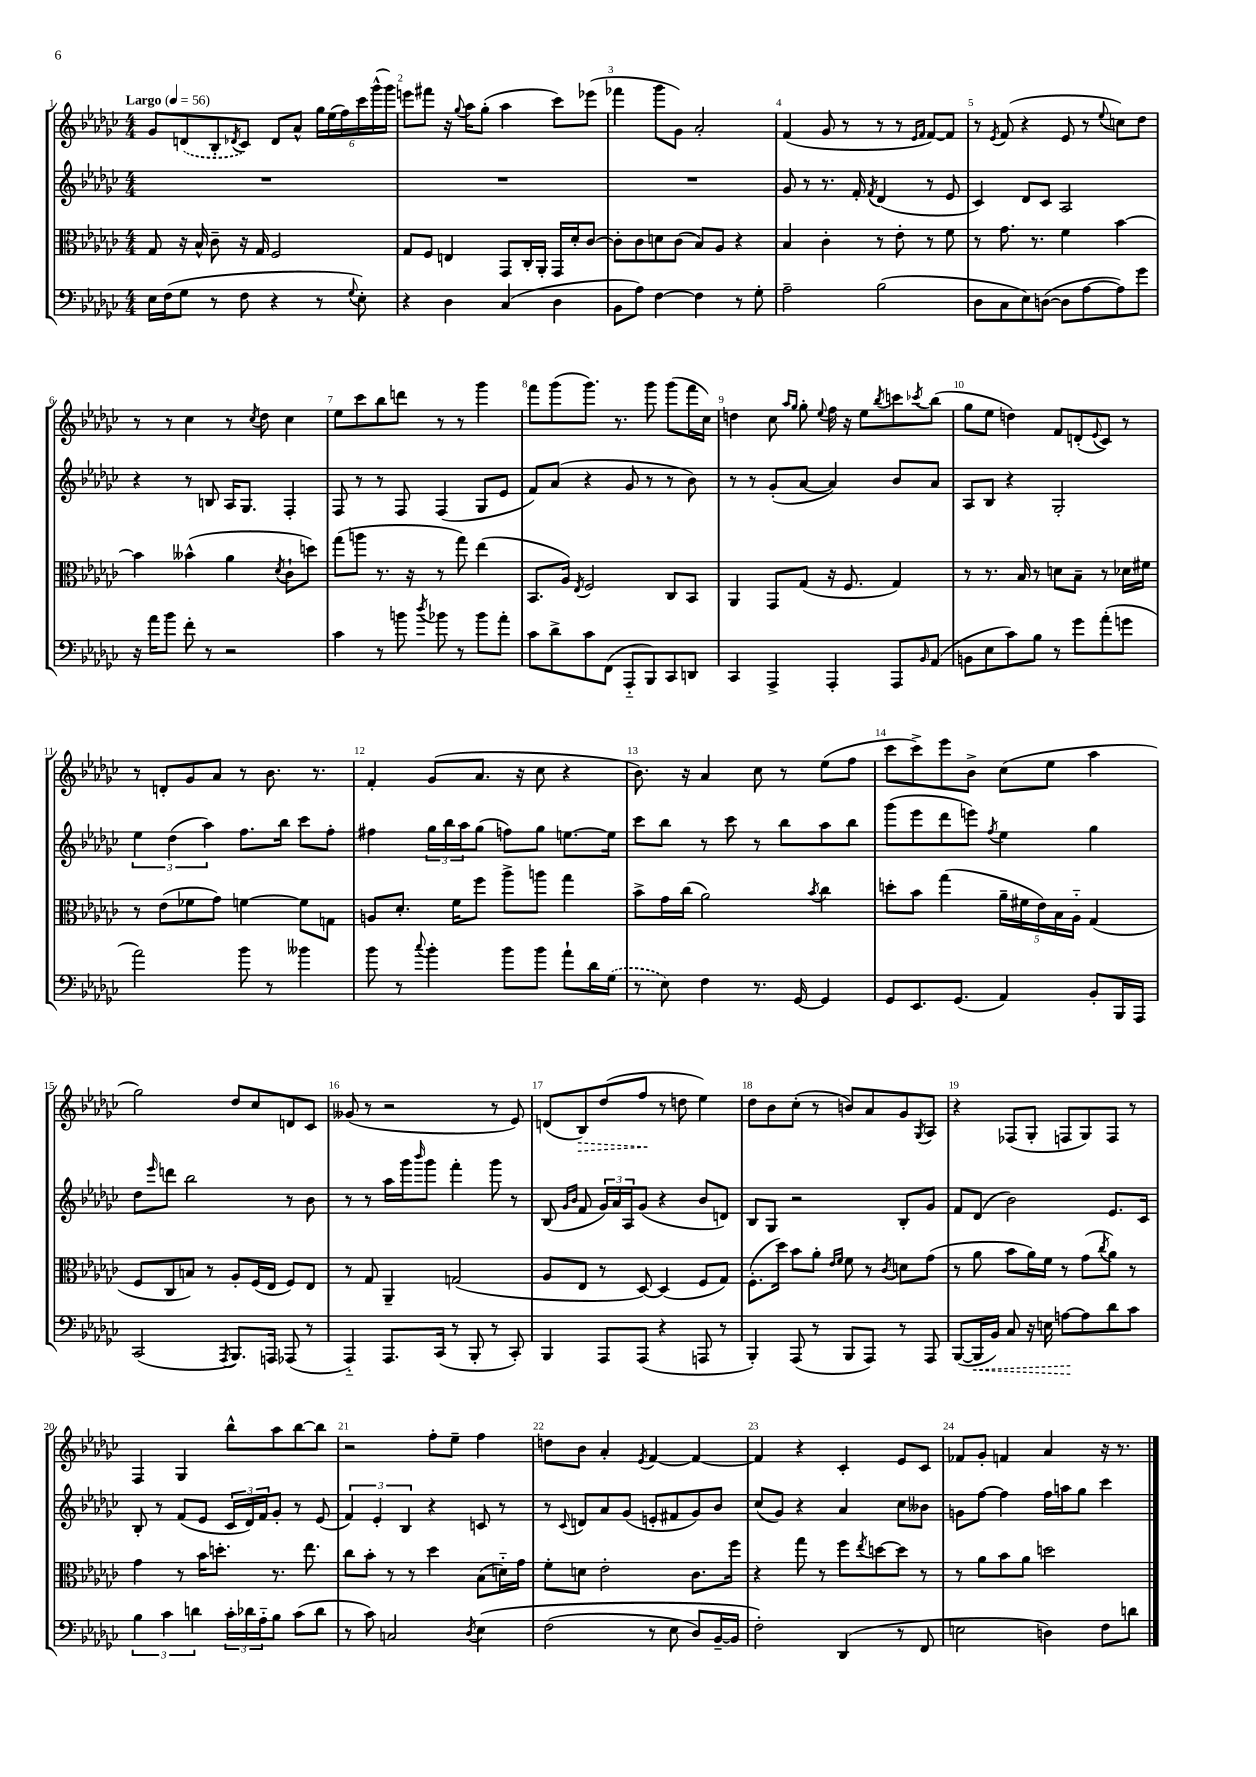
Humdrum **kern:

**kern	**kern	**kern	**kern
*staff4	*staff3	*staff2	*staff1
*clefF4	*clefC3	*clefG2	*clefG2
*k[b-e-a-d-g-c-]	*k[b-e-a-d-g-c-]	*k[b-e-a-d-g-c-]	*k[b-e-a-d-g-c-]
*M4/4	*M4/4	*M4/4	*M4/4
*MM56	*MM56	*MM56	*MM56
16E-	8G-	1r	8g-
(16F	.	.	.
8G-	16r	.	(8d
.	16B-^^	.	.
8r	8c-~	.	8B-'
.	.	.	8qd-
8F	16r	.	8c-)
.	16G-	.	.
4r	2F	.	8d-
.	.	.	8a-^^
8r	.	.	24gg-
.	.	.	(24ee-
.	.	.	24ff)
8qqG-	.	.	.
8E-')	.	.	24ccc-
.	.	.	(24ggg-^^
.	.	.	24ggg-)
=	=	=	=
4r	8G-	1r	8eee
.	8F	.	8fff#
4D-	4E	.	16r
.	.	.	8qqgg-
.	.	.	16aa-
.	.	.	(8gg-'
(4C-	8GG-	.	4aa-
.	16C-'	.	.
.	16AA-'	.	.
4D-	16GG-	.	8ccc-)
.	16d-'	.	.
.	[8c-	.	(8eee-
=	=	=	=
8BB-	8c-']	1r	4fff-
8A-)	8c-	.	.
[4F	8d	.	8ggg-
.	(8c-	.	8g-)
4F]	8B-)	.	2a-'
.	8A-	.	.
8r	4r	.	.
8G-'	.	.	.
=	=	=	=
2A-~	4B-	8g-	(4f
.	.	8r	.
.	4c-'	8.r	8g-
.	.	.	8r
.	.	16f'	.
.	.	8qf	.
(2B-	8r	(4d-	8r
.	8e-'	.	8r
.	.	.	16qqe-
.	.	.	16qqf
.	8r	8r	[8f)
.	8f	8e-	8f]
=	=	=	=
8D-	8r	4c-)	8r
.	.	.	8qe-
8C-	8.g-	.	(8f
8E-)	.	8d-	4r
.	8.r	.	.
([8D	.	8c-	.
8D]	4f	2A-	8e-
[8A-	.	.	8r
.	.	.	8qqee-
8A-])	[4b-	.	8cc)
8g-	.	.	8dd-
=	=	=	=
16r	4b-]	4r	8r
16a-	.	.	.
8b-	.	.	8r
8f'	(4b--^^	8r	4cc-
8r	.	8B	.
2r	4a-	16A-	8r
.	.	8.G-	.
.	.	.	8qcc-
.	.	.	8dd-
.	8qd-	.	.
.	8c-`	4F'	4cc-
.	8dd)	.	.
=	=	=	=
4c-	(8gg-	8F	8ee-
.	8aa	8r	8ccc-
8r	8.r	8r	8bb-
8b	.	8F	8ddd
.	16r	.	.
8qdd-	.	.	.
8b-	8r	(4F	8r
8r	8gg-)	.	8r
8b-	(4ee-	8G-	4ggg-
8a-'	.	8e-	.
=	=	=	=
8c-	8.BB-	8f)	8fff
8d-^	.	(8a-	(8ggg-
.	16A-)	.	.
.	8qE-	.	.
8c-	2F	4r	8.ggg-)
(8FF	.	.	.
.	.	.	8.r
8AAA-'~	.	8g-	.
8BBB-)	.	8r	8ggg-
8CC-	8C-	8r	(8ggg-
8DD	8BB-	8b-)	16fff
.	.	.	16cc-)
=	=	=	=
4CC-	4AA-	8r	4dd
.	.	8r	.
4AAA-^	8GG-	(8g-'	8cc-
.	.	.	16qqaa-
.	.	.	16qqgg-
.	(8G-	[8a-	8gg-'
.	.	.	8qqee-
4AAA-'	16r	4a-])	16ff
.	8.F	.	16r
.	.	.	8ee-
.	.	.	8qbb-
8AAA-	4G-)	8b-	8ccc
16qqBB-	.	.	8qccc-
(8AA-	.	8a-	(8bb-
=	=	=	=
8BB	8r	8A-	8gg-
8E-	8.r	8B-	8ee-
8c-)	.	4r	4dd)
.	16B-	.	.
8B-	8r	.	.
8r	8d	2G-'	8f
8g-	8B-~	.	(8d'
.	.	.	8qqe-
(8a-'	8r	.	8c-)
8g	16d-	.	8r
.	16f#	.	.
=	=	=	=
2a-)	8r	6ee-	8r
.	(8e-	.	8d'
.	.	(6dd-	.
.	8f-	.	8g-
.	.	6aa-)	.
.	8g-)	.	8a-
8b-	[4f	8.ff	8r
8r	.	.	8.b-
.	.	16bb-	.
4b--	8f]	8ccc-	.
.	.	.	8.r
.	8G	8ff'	.
=	=	=	=
8b-	8A	4ff#	4f'
8r	8.d-'	.	.
8qqcc-	.	.	.
4b-'	.	24gg-	(8g-
.	.	24bb-	.
.	16f	.	.
.	.	24aa-	.
.	8ff	(8gg-	8.a-
8b-	8aa-^	8ff)	.
.	.	.	16r
8b-	8aa	8gg-	8cc-
8a-`	4gg-	[8.ee	4r
16d-	.	.	.
(16G-	.	16ee]	.
=	=	=	=
8r	8b-^	8ccc-	8.b-)
8E-)	16g-	8bb-	.
.	(16cc-	.	16r
4F	2a-)	8r	4a-
.	.	8ccc-	.
8.r	.	8r	8cc-
.	.	8bb-	8r
[16GG-	.	.	.
.	8qb-	.	.
4GG-]	4cc-	8aa-	(8ee-
.	.	8bb-	8ff
=	=	=	=
8GG-	8dd'	(8ggg-	8ccc-
8.EE-	8b-	8eee-	8ccc-^)
.	(4gg-	8ddd-	8eee-
(8.GG-	.	.	.
.	.	8eee)	8b-^
.	.	8qff	.
4AA-)	20a-~	4ee-	(8cc-
.	20f#	.	.
.	20e-)	.	.
.	.	.	8ee-
.	20B-	.	.
.	20A-'~	.	.
8BB-'	(4G-	4gg-	4aa-
16BBB-	.	.	.
16AAA-	.	.	.
=	=	=	=
(2CC-	8F	8dd-	2gg-)
.	.	16qqeee-	.
.	8C-	8ddd	.
.	8B)	2bb-	.
.	8r	.	.
8qAAA-	.	.	.
8.BBB-)	8A-'	.	8dd-
.	(16F	.	8cc-
16AAA	16E-	.	.
(8AAA-	8F)	8r	8d
8r	8E-	8b-	8c-
=	=	=	=
4AAA-'~)	8r	8r	(8g--
.	8G-	8r	8r
8.AAA-	4AA-~	16aa-	2r
.	.	16ggg-	.
.	.	16qqbbb-	.
.	.	8ggg-	.
(16CC-	.	.	.
8r	(2G	4fff'	.
8BBB-'	.	.	.
8r	.	8ggg-	8r
8CC-')	.	8r	8e-)
=	=	=	=
4BBB-	8A-	(8B-	(8d
.	.	16qqg-	.
.	.	16qqb-	.
.	8E-	8f	8B-)
8AAA-	8r	24g-)	(8dd-
.	.	24a-	.
.	.	24A-	.
(8AAA-	[8D-)	(8g-	8ff
4r	(4D-]	4r	8r
.	.	.	8dd
8AAA	8F	8b-	4ee-)
8r	8G-)	8d)	.
=	=	=	=
4BBB-')	(8.F'	8B-	8dd-
.	.	8G-	8b-
.	16dd-)	.	.
(8AAA-	8b-	2r	(8cc-'
8r	8a-'	.	8r
.	16qqe-	.	.
.	16qqf	.	.
8BBB-	8f	.	8b)
8AAA-)	8r	.	8a-
.	8qc-	.	.
8r	8d	8B-'	8g-
.	.	.	8qG-
8AAA-	(8g-	8g-	8A-
=	=	=	=
([8BBB-	8r	8f	4r
16BBB-]	8a-	(8d-	.
16BB-)	.	.	.
8C-	8b-	2b-)	(8F-
16r	16a-)	.	8G-'
16E	16f	.	.
[8A	8r	.	8F
8A]	(8g-	.	8G-)
.	8qcc-	.	.
8d-	8a-)	8.e-	8F
8c-	8r	.	8r
.	.	16c-	.
=	=	=	=
6B-	4g-	8B-'	4F
.	.	8r	.
6c-	.	.	.
.	8r	(8f	4G-
6d	.	.	.
.	16b-	8e-	.
.	8.dd'	.	.
24c-'	.	24c-	8bb-^^
24d-	.	24d-)	.
24A-'~	.	24f	.
8B-	8.r	8g-'	8aa-
(8c-	.	8r	[8bb-
.	8.ee-	.	.
8d-	.	(8e-	8bb-]
=	=	=	=
8r	8cc-	6f)	2r
8c-)	8b-'	.	.
.	.	6e-'	.
2C	8r	.	.
.	.	6B-	.
.	8r	.	.
.	4dd-	4r	8ff'
.	.	.	8ee-~
8qD-	.	.	.
&(4E-	(8B-	8c	4ff
.	16d'~)	8r	.
.	16g-	.	.
=	=	=	=
(2F	8f'	8r	8dd
.	.	8qqc-	.
.	8d	8d	8b-
.	2e-'	8a-	4a-'
.	.	(8g-	.
.	.	.	8qe-
8r	.	8e'	[4f
8E-	.	8f#	.
8D-)	8.c-	8g-)	4f_
[16BB-~	.	8b-	.
16BB-]	16ff	.	.
=	=	=	=
2F'&)	4r	(8cc-	4f]
.	.	8g-)	.
.	8gg-	4r	4r
.	8r	.	.
(4DD-	8ff	4a-	4c-'
.	8qee-	.	.
.	[8dd	.	.
8r	8dd]	8cc-	8e-
8FF	8r	8b--	8c-
=	=	=	=
2E	8r	8g	8f-
.	8a-	[8ff	8g-'
.	8b-	4ff]	4f
.	8a-	.	.
4D)	2dd	16ff	4a-
.	.	16aa	.
.	.	8gg-	.
8F	.	4ccc-	16r
.	.	.	8.r
8d	.	.	.
==	==	==	==
*-	*-	*-	*-
